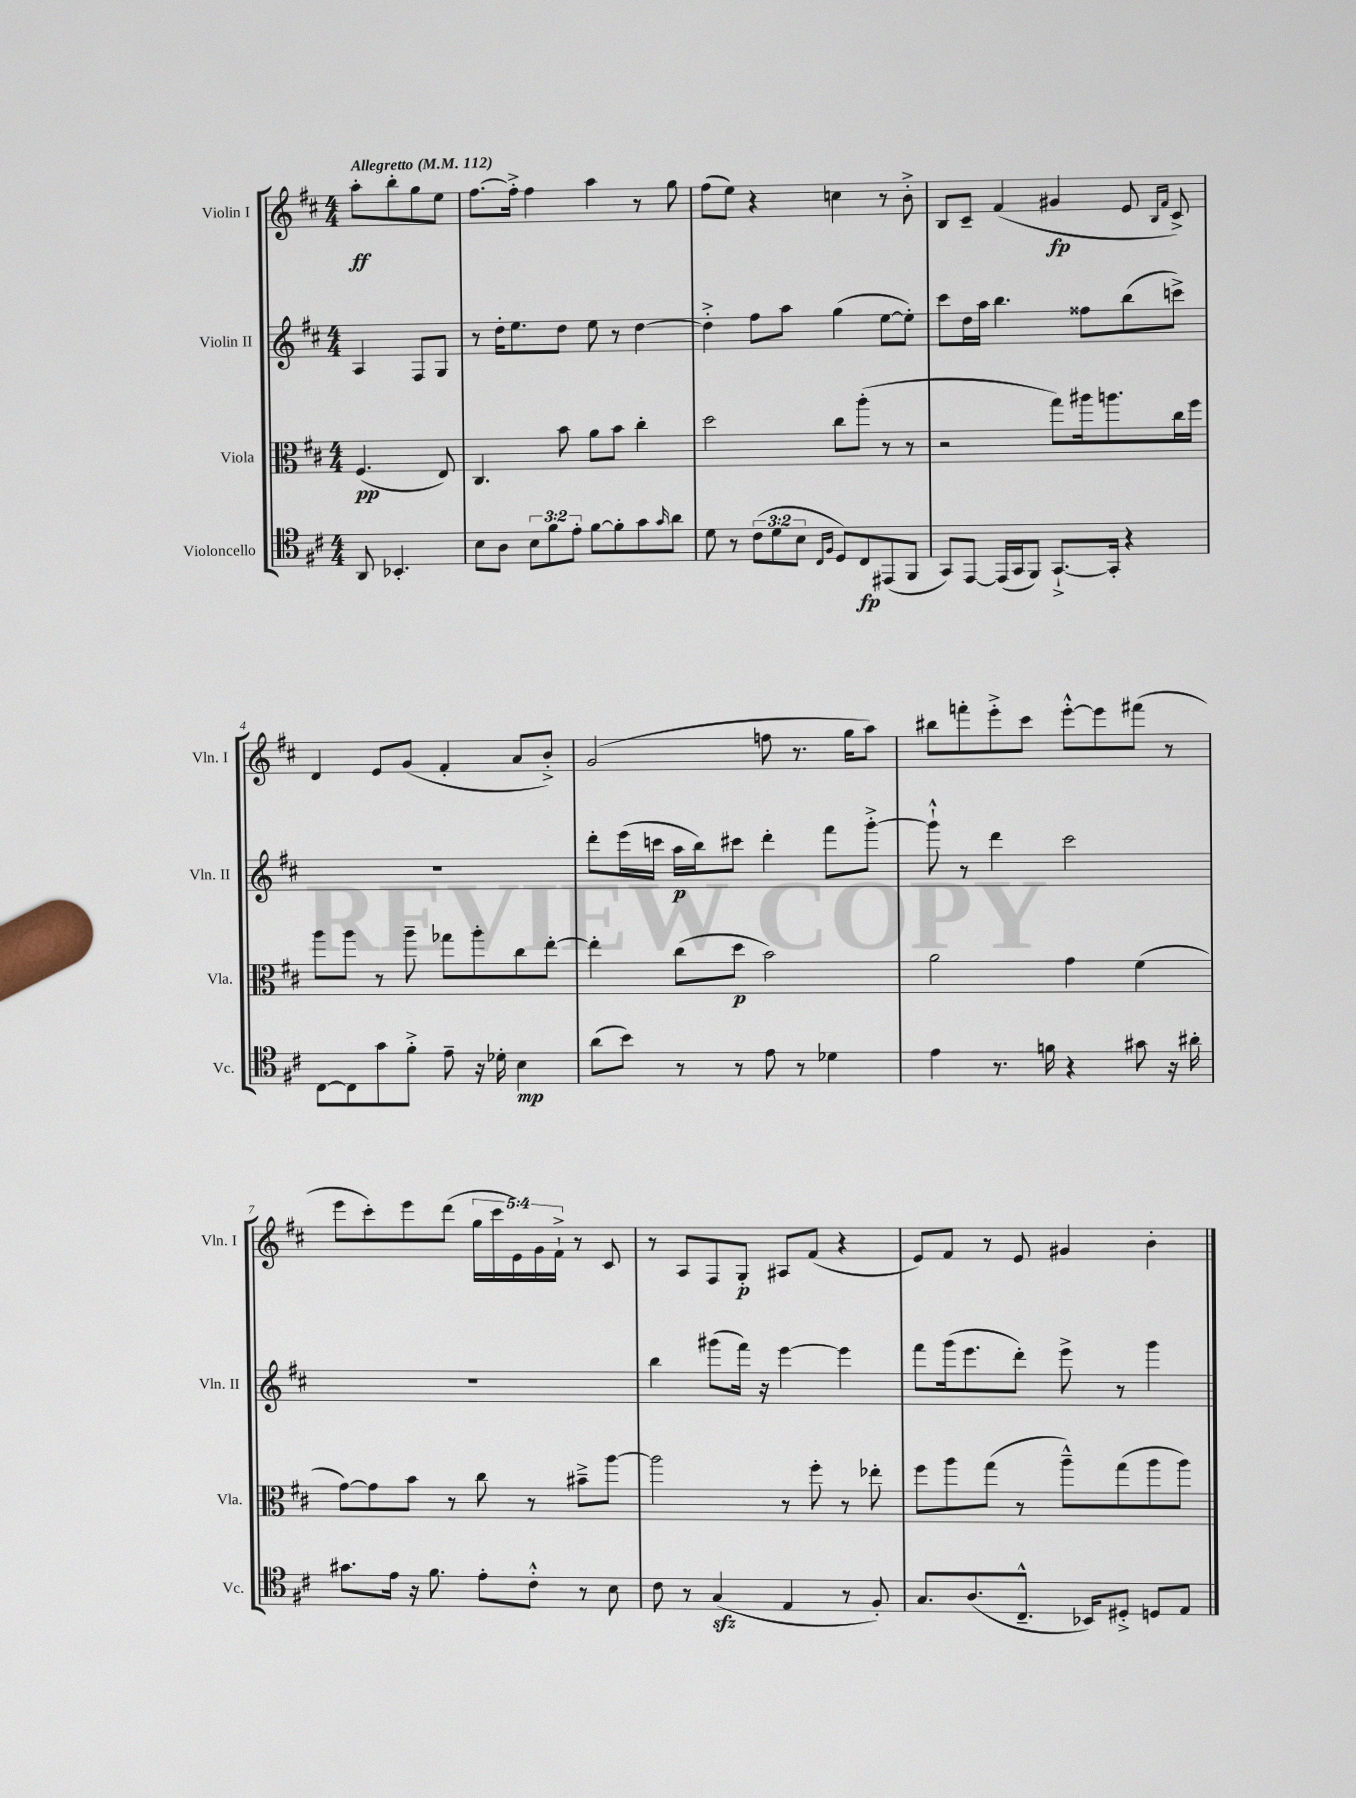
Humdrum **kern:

**kern	**kern	**kern	**kern
*staff4	*staff3	*staff2	*staff1
*clefC4	*clefC3	*clefG2	*clefG2
*k[f#c#]	*k[f#c#]	*k[f#c#]	*k[f#c#]
*M4/4	*M4/4	*M4/4	*M4/4
*MM112	*MM112	*MM112	*MM112
8AA	(4.F#	4A	8aa'
4.BB-'	.	.	8bb'
.	.	8F#	8gg
.	8E)	8G	8ee
=	=	=	=
8B	4.C#	8r	[8.ff#
8A	.	16dd'	.
.	.	8.ee	16ff#'^]
12B	.	.	4ff#
12f#	.	.	.
.	8b	8dd	.
12e'	.	.	.
[8f#	8a	8ee	4aa
8f#']	8b	8r	.
8g	4cc#'	[4dd	8r
16qqg	.	.	.
8a	.	.	8gg
=	=	=	=
8d	2dd	4dd'^]	(8ff#
8r	.	.	8ee)
(12c#	.	8ff#	4r
12d	.	.	.
.	.	8aa	.
12B	.	.	.
16qqC#	.	.	.
16qqF#	.	.	.
8D)	8cc#	(4gg	4cc
8C#	(8aa'	.	.
(8EE#	8r	[8ee	8r
8FF#	8r	8ee'])	8b'^
=	=	=	=
8GG)	2r	8ccc#	8B
[8EE	.	16dd	8c#~
.	.	16aa	.
(16EE]	.	4.bb	(4f#
16GG	.	.	.
8FF#)	.	.	.
[8.GG`^	8gg)	.	4g#
.	16aa#	8ff##	.
16GG']	8.aa	.	.
4r	.	(8bb	8e
.	.	.	16qqB
.	.	.	16qqf#
.	16cc#	8ccc^)	8c#^)
.	16ff#	.	.
=	=	=	=
[8C#	8aa	1r	4d
8C#]	8aa	.	.
8g	8r	.	8e
8f#'^	8aa~	.	(8g
8e~	8gg-	.	4f#'
16r	8aa'	.	.
16d-'	.	.	.
4B	8cc#	.	8a
.	[8ee'	.	8b'^)
=	=	=	=
(8a	4ee']	8ddd'	(2g
8b)	.	(16eee	.
.	.	16ccc	.
8r	(8cc#	16aa	.
.	.	16bb)	.
8r	8dd	8ccc#	.
8e	2b)	4ddd'	8ff
8r	.	.	8.r
4d-	.	8fff#	.
.	.	.	16gg
.	.	[8ggg'^	8aa)
=	=	=	=
4e	2a	8ggg`^^]	8bb#
.	.	8r	8fff'
8.r	.	4ddd	8eee'^
.	.	.	8ccc#
16f	.	.	.
4r	4g	2ccc#	[8eee'^^
.	.	.	8eee]
8g#	(4f#	.	(8fff#
16r	.	.	8r
16a#'	.	.	.
=	=	=	=
8.g#	[8g)	1r	8eee
.	8g]	.	8ccc#')
16e	.	.	.
16r	8b	.	8eee
8.f#	.	.	.
.	8r	.	(8ddd
8e'	8cc#	.	20gg
.	.	.	20ccc#
.	.	.	20e)
8c#'^^	8r	.	.
.	.	.	20g
.	.	.	20f#`^
8r	8b#~^	.	8r
8B	[8aa	.	8c#
=	=	=	=
8c#	2aa]	4bb	8r
8r	.	.	8A
(4G	.	(8ggg#	8F#
.	.	16fff#)	8G'
.	.	16r	.
4E	8r	[4eee	8A#
.	8ff#'	.	(8f#
8r	8r	4eee]	4r
8F#')	8ee-'	.	.
=	=	=	=
8.G	8ff#	8fff#	8e)
.	8aa	(16ggg	8f#
(8.A	.	8.eee	.
.	(8gg	.	8r
8.C#~^^	8r	8ddd')	8e
.	8aa~^^)	8eee^	4g#
16BB-)	.	.	.
8D#'^	(8gg	8r	.
8D	8aa	4ggg	4b'
8E	8aa)	.	.
==	==	==	==
*-	*-	*-	*-
